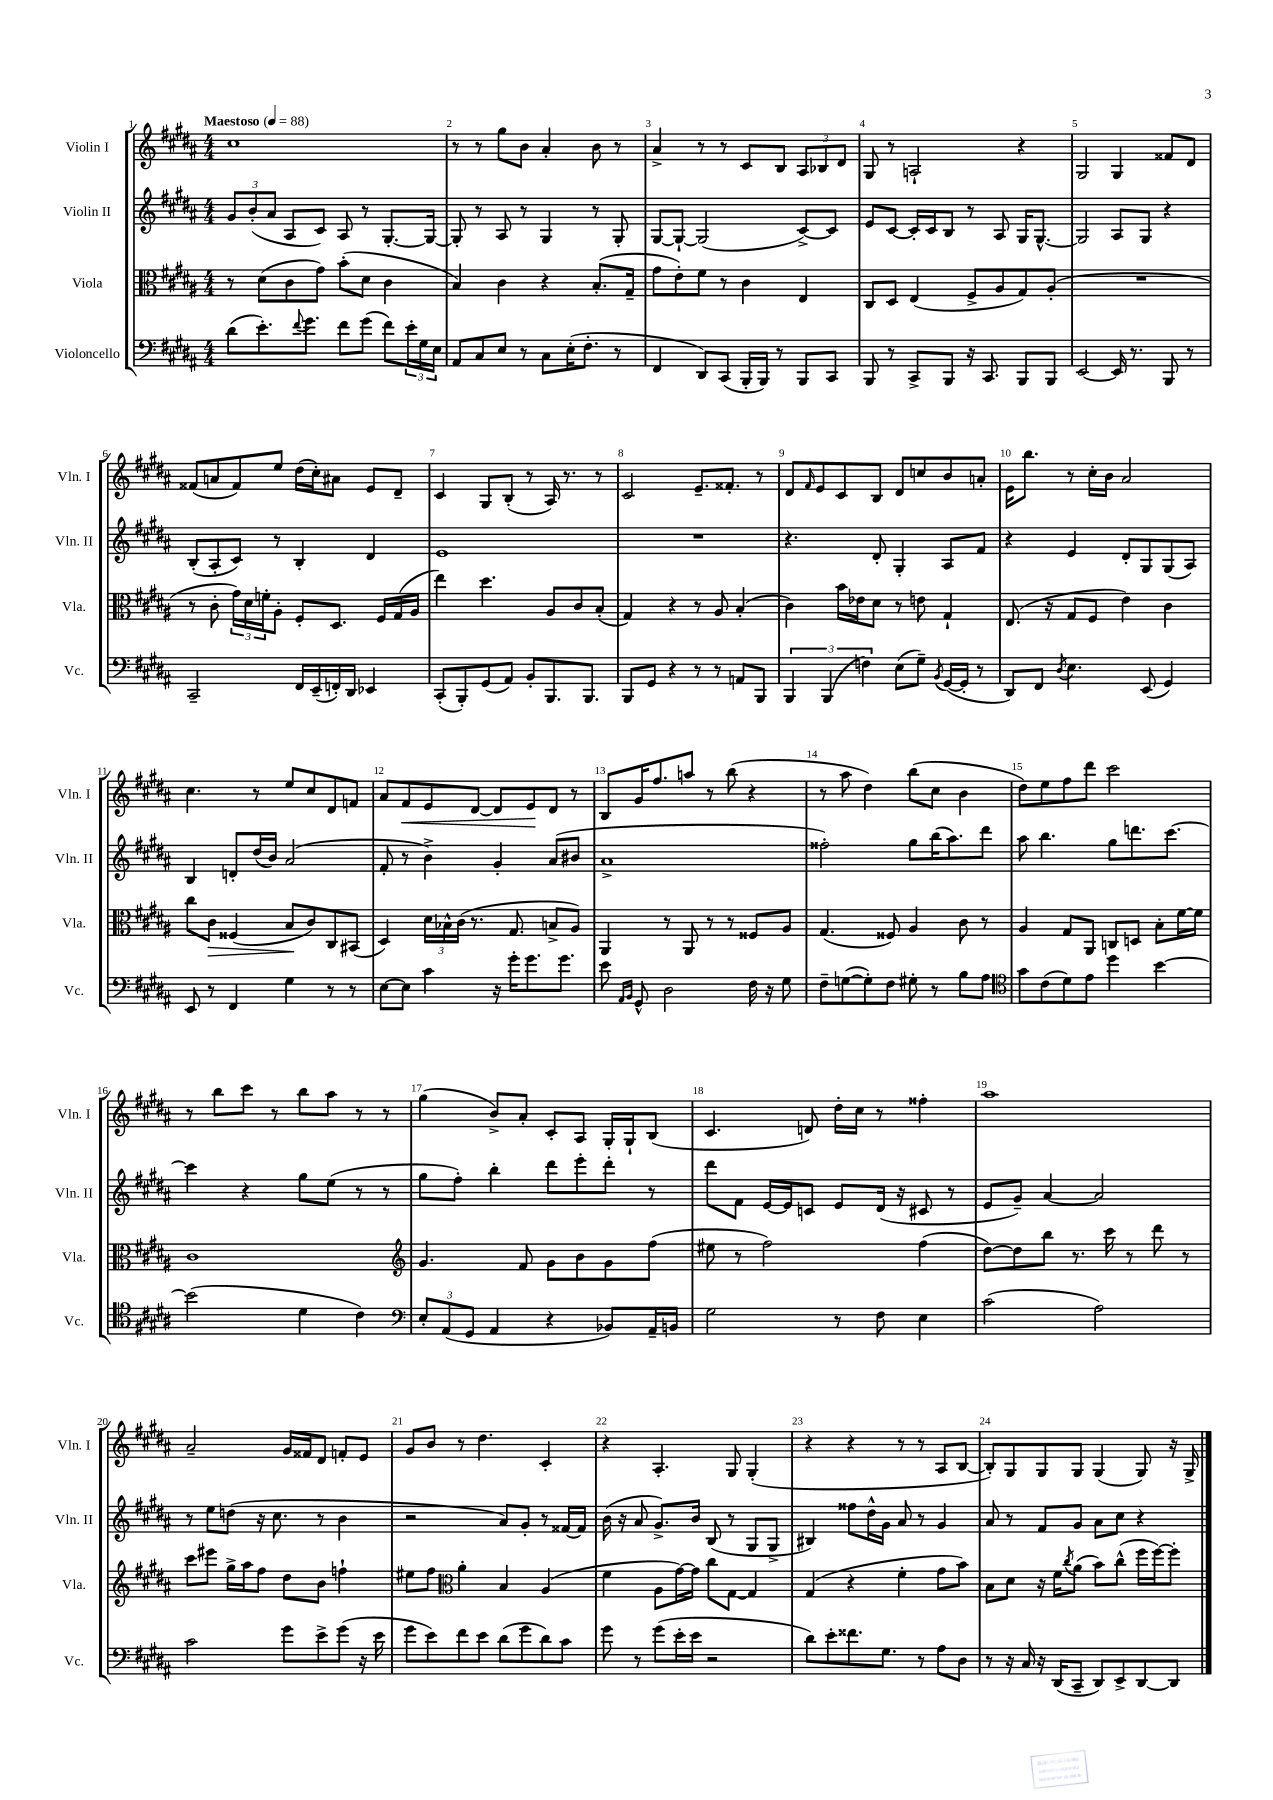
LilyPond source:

<<
\new StaffGroup <<
\new Staff = "s0" \with { instrumentName = "Violin I" shortInstrumentName = "Vln. I" } {
    \clef treble \key b \major \numericTimeSignature \time 4/4 \tempo "Maestoso" 4 = 88
    cis''1 |
    r8 r8 gis''8 b'8 ais'4-. b'8 r8 |
    ais'4-> r8 r8 cis'8 b8 \tuplet 3/2 { ais8 bes8 dis'8 } |
    gis8 r8 a2-! r4 |
    gis2 gis4 fisis'8 dis'8 |
    fisis'8( a'8 fisis'8) e''8 dis''16( cis''16-.) ais'8 e'8 dis'8-- |
    cis'4 gis8 b8-.( r8 ais16) r8. r8 |
    cis'2 e'8.-- fisis'8.-. r8 |
    dis'8 \grace { fis'16 } e'8 cis'8 b8 dis'8 c''8 b'8 a'8-. |
    e'16 b''8. r8 cis''16-. b'16 ais'2 |
    cis''4. r8 e''8 cis''8 dis'8 f'8 |
    ais'8 fis'8\< e'8 dis'8~ dis'8 e'8\! dis'8 r8 |
    b8 gis'16 fis''8. a''8 r8 b''8( r4 |
    r8 ais''8 dis''4) b''8( cis''8 b'4 |
    dis''8) e''8 fis''8 dis'''8 cis'''2 |
    r8 b''8 cis'''8 r8 b''8 ais''8 r8 r8 |
    gis''4( b'8->) ais'8-. cis'8-. ais8 gis16-. gis16-! b8( |
    cis'4. d'8) dis''16-. cis''16 r8 fisis''4-. |
    ais''1 |
    ais'2-- gis'16 fisis'16 dis'8 f'8-. e'8 |
    gis'8 b'8 r8 dis''4. cis'4-. |
    r4 ais4.-. gis8 gis4-.( |
    r4 r4 r8 r8 ais8 b8~ |
    b8-.) gis8 gis8 gis8 gis4( gis8) r16 gis16-> \bar "|." |
}
\new Staff = "s1" \with { instrumentName = "Violin II" shortInstrumentName = "Vln. II" } {
    \clef treble \key b \major \numericTimeSignature \time 4/4
    \tuplet 3/2 { gis'8 b'8-.( ais'8 } ais8 cis'8) ais8 r8 gis8.~-. gis16~ |
    gis8-. r8 ais8 r8 gis4 r8 gis8-. |
    gis8~ gis8~-! gis2( cis'8~->) cis'8 |
    e'8 cis'8~ cis'16-. cis'16 b8 r8 ais8 gis16 gis8.~-^ |
    gis2 ais8 gis8 r4 |
    b8-.( ais8-. cis'8) r8 b4-. dis'4 |
    e'1 |
    R1 |
    r4. dis'8-. gis4-. ais8 fis'8 |
    r4 e'4 dis'8-. gis8 gis8( ais8) |
    b4 d'8-. dis''16( b'16) ais'2( |
    fis'8-. r8 b'4->) gis'4-. ais'8( bis'8 |
    ais'1-> |
    fisis''2-.) gis''8 b''16( ais''8.) dis'''8 |
    ais''8 b''4. gis''8 d'''8. cis'''8.~ |
    cis'''4 r4 gis''8 e''8( r8 r8 |
    gis''8 fis''8-.) b''4-. dis'''8 e'''8-. dis'''8-. r8 |
    dis'''8 fis'8 e'16~ e'16 c'8 e'8 dis'16( r16 cis'8 r8 |
    e'8 gis'8--) ais'4~ ais'2 |
    r8 e''8 d''8( r16 cis''8. r8 b'4 |
    r2 ais'8) gis'8-. r8 fisis'16~ fisis'16 |
    b'16( r16 ais'8 gis'8.->) b'16 b8( r8 gis8 gis8-> |
    bis4) fisis''8 dis''16-^ gis'16 ais'8 r8 gis'4 |
    ais'8 r8 fis'8 gis'8 ais'8 cis''8 r4 \bar "|." |
}
\new Staff = "s2" \with { instrumentName = "Viola" shortInstrumentName = "Vla." } {
    \clef alto \key b \major \numericTimeSignature \time 4/4
    r8 dis'8( cis'8 gis'8) b'8-.( dis'8 cis'4 |
    b4) cis'4 r4 b8.-.( gis16-- |
    gis'8 e'8-.) fis'8 r8 cis'4 e4 |
    cis8 dis8 e4( fis8-> ais8 gis8) ais8-.( |
    R1 |
    r8 cis'8-. \tuplet 3/2 { gis'16) dis'16 f'16-. } ais8-. fis8-. dis8. fis16 gis16( ais16 |
    e''4) dis''4. ais8 cis'8 b8-.( |
    gis4) r4 r8 ais8 b4-.( |
    cis'4) b'16 ees'16 dis'8 r8 e'8 gis4-! |
    e8.( r16 gis8 fis8 e'4) cis'4 |
    cis''8 cis'8\> fisis4( b8\! cis'8) cis8 bis,8( |
    dis4) \tuplet 3/2 { dis'16 bes16-^ cis'16( } r8. gis8. b8-> ais8) |
    ais,4 r8 ais,8 r8 r8 fisis8 ais8 |
    gis4.( fisis8) ais4 cis'8 r8 |
    ais4 gis8 ais,8 c8 d8 b8-. fis'16~ fis'16 |
    cis'1 |
    \clef treble gis'4. fis'8 gis'8 b'8 gis'8 fis''8( |
    eis''8 r8 fis''2) fis''4( |
    dis''8~) dis''8 b''8 r8. cis'''16 r8 dis'''8 r8 |
    cis'''8 eis'''8 gis''16-> ais''16 fis''8 dis''8 b'8 f''4-! |
    eis''8 fis''8 \clef alto ais'4-. b4 ais4( |
    fis'4 ais8 gis'16~) gis'16 cis''8 gis8~ gis4 |
    gis4( r4 fis'4-. gis'8 b'8) |
    b8 dis'8 r16 fis'16 \acciaccatura { cis''8 } ais'8( b'8) cis''8-^( fis''16 fis''16~) fis''8-. \bar "|." |
}
\new Staff = "s3" \with { instrumentName = "Violoncello" shortInstrumentName = "Vc." } {
    \clef bass \key b \major \numericTimeSignature \time 4/4
    dis'8( e'8.-.) \appoggiatura { fis'8 } gis'8. fis'8 gis'8( fis'8) \tuplet 3/2 { e'16-. gis16 e16 } |
    ais,8 cis8 e8 r8 cis8 e16-.( fis8.-. r8 |
    fis,4 dis,8) cis,8( b,,16-. b,,16) r8 b,,8 cis,8 |
    b,,8 r8 cis,8-> b,,8 r16 cis,8. b,,8 b,,8 |
    e,2~ e,16 r8. b,,8 r8 |
    cis,2-- fis,16 e,16--( f,16-.) dis,16 ees,4 |
    cis,8-.( b,,8-.) gis,8( ais,8) b,8-. b,,8. b,,8. |
    b,,8 gis,8 r4 r8 r8 a,8 b,,8 |
    \tuplet 3/2 { b,,4 b,,4( f4) } e8( gis8--) \acciaccatura { b,8 } gis,16~( gis,16-. r8 |
    dis,8) fis,8 \acciaccatura { dis8 } e4. e,8( gis,4) |
    e,8 r8 fis,4 gis4 r8 r8 |
    e8~ e8 cis'4 r16 gis'16-. gis'8. gis'8. |
    e'8 \grace { ais,16 b,16 } gis,8-^ dis2 fis16 r16 gis8 |
    fis8-- g8~( g8-.) fis8 gis8-. r8 b8 ais8 |
    \clef tenor gis'8 cis'8( dis'8) e'8 dis''4 b'4~ |
    b'2( dis'4 cis'4) |
    \clef bass \tuplet 3/2 { e8-. ais,8( gis,8 } ais,4 r4 bes,8) ais,16-- b,16 |
    gis2 r8 fis8 e4 |
    cis'2( ais2) |
    cis'2 gis'8 e'8-> gis'8( r16 e'16 |
    gis'8 e'8) fis'8 e'8 dis'8( gis'8 dis'8) cis'8 |
    gis'8 r8 gis'8( e'16-. e'16 r2 |
    dis'8) e'8-. fisis'8. gis8. r8 ais8 dis8 |
    r8 r16 cis16 r16 dis,16( cis,8-- dis,8) e,8-> dis,8~ dis,8 \bar "|." |
}
>>
>>
\layout { \context { \Score \override BarNumber.break-visibility = ##(#f #t #t) barNumberVisibility = #all-bar-numbers-visible } }
